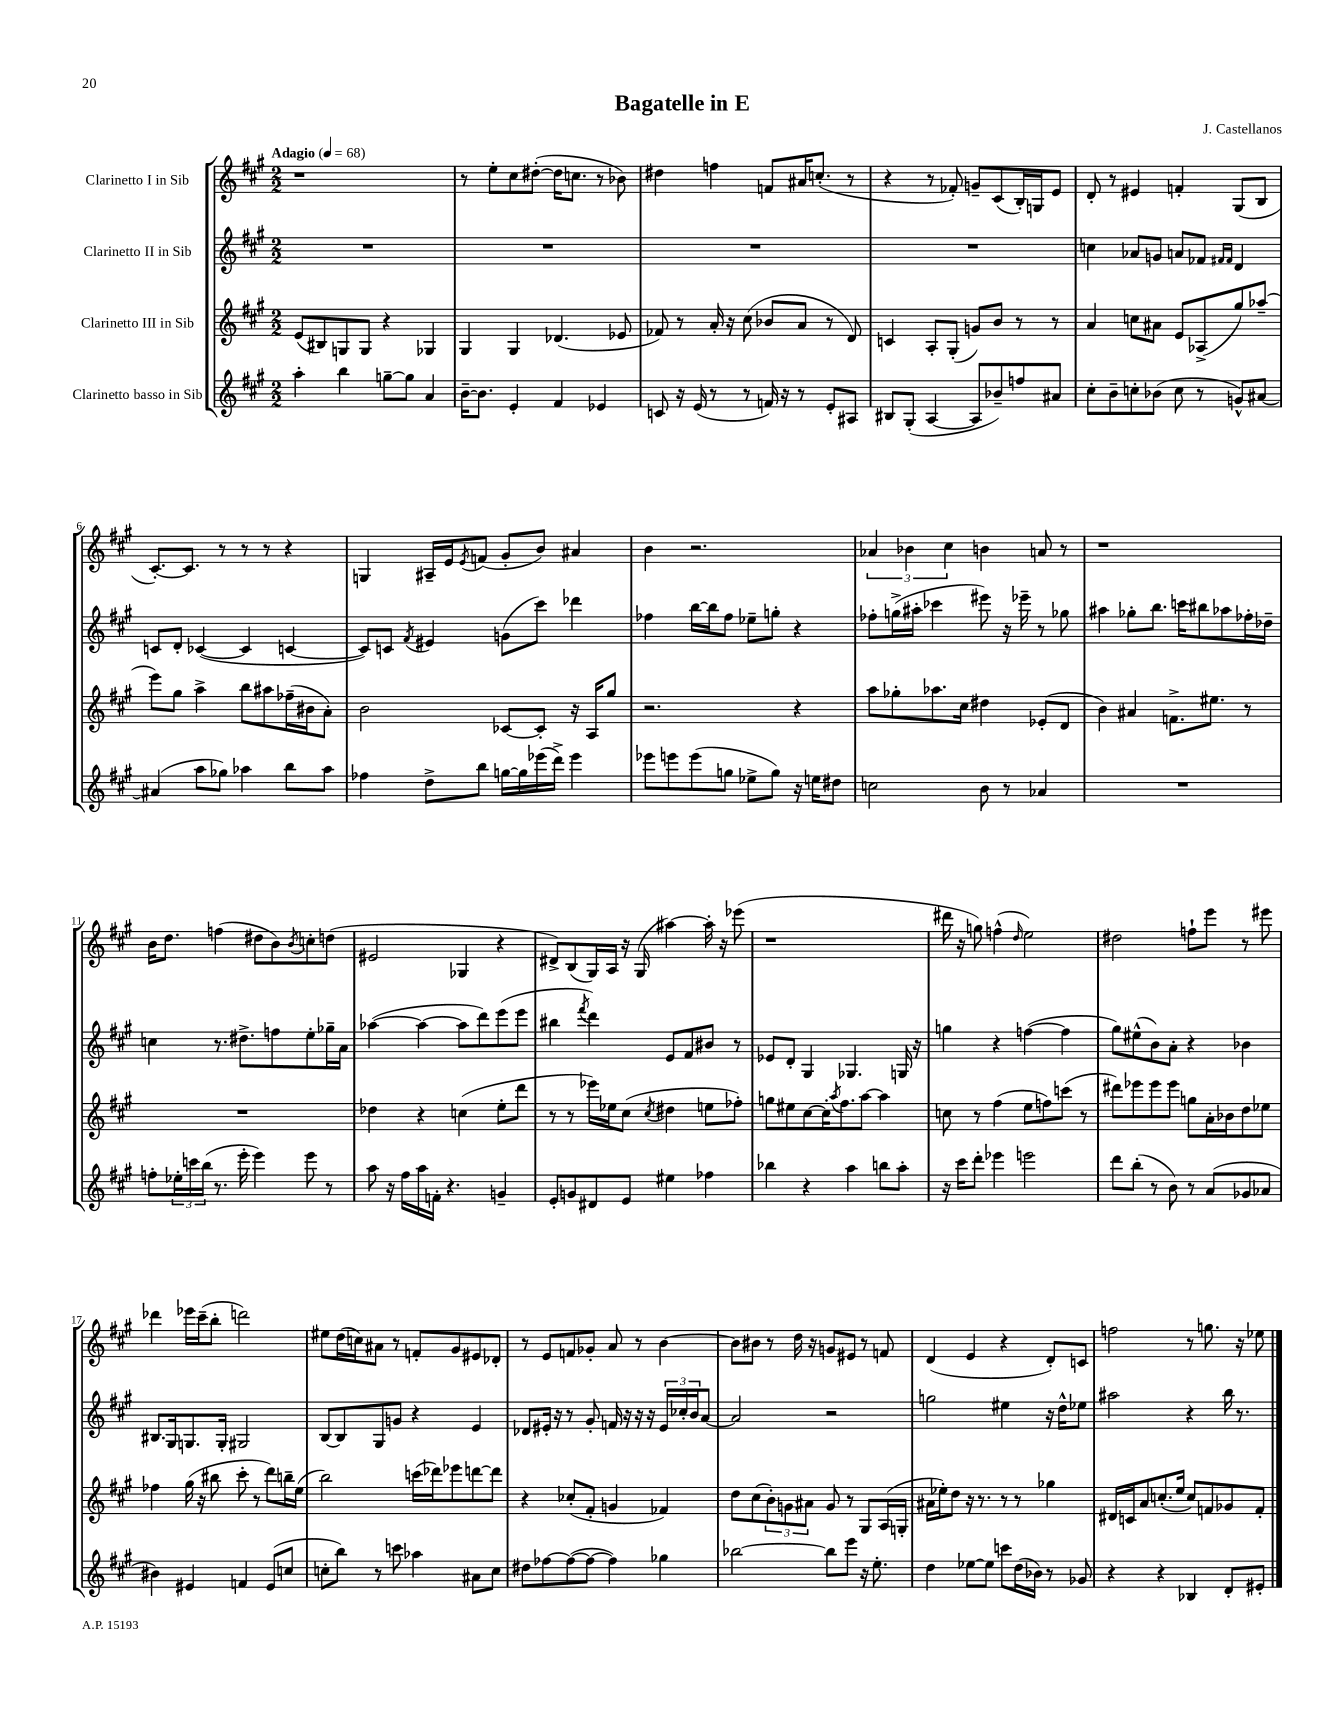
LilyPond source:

\header { title = "Bagatelle in E" composer = "J. Castellanos" }
<<
\new StaffGroup <<
\new Staff = "s0" \with { instrumentName = "Clarinetto I in Sib" } {
    \clef treble \key a \major \numericTimeSignature \time 2/2 \tempo "Adagio" 4 = 68
    r1 |
    r8 e''8-. cis''8 dis''8~-.( dis''16 c''8. r8 bes'8) |
    dis''4 f''4 f'8 ais'16 c''8.-.( r8 |
    r4 r8 fes'8-.) g'8-- cis'8( b16-.) g16 e'8 |
    d'8-. r8 eis'4 f'4-. gis8( b8 |
    cis'8.~-.) cis'8. r8 r8 r8 r4 |
    g4 ais16-- e'16 \acciaccatura { e'8 } f'8( gis'8-. b'8) ais'4 |
    b'4 r2. |
    \tuplet 3/2 { aes'4 bes'4 cis''4 } b'4 a'8 r8 |
    r1 |
    b'16 d''8. f''4( dis''8 b'8) \acciaccatura { b'8 } c''8-. d''8( |
    eis'2 ges4 r4 |
    dis'8->) b8( gis16) a16 r16 gis16( ais''4~) ais''16-. r16 ees'''8( |
    r1 |
    dis'''16 r16 g''8) f''4-^( \grace { d''16 } e''2) |
    dis''2 f''8-! e'''8 r8 eis'''8 |
    des'''4 ees'''16 cis'''16--( b''8-. d'''2) |
    eis''8 d''16( c''16) ais'8 r8 f'8-. gis'8 eis'8 des'8-. |
    r8 e'8 f'8 ges'8-. a'8 r8 b'4~ |
    b'8 bis'8 r8 d''16 r16 g'8 eis'8 r8 f'8 |
    d'4( e'4 r4 d'8-.) c'8 |
    f''2 r8 g''8. r16 ees''8 \bar "|." |
}
\new Staff = "s1" \with { instrumentName = "Clarinetto II in Sib" } {
    \clef treble \key a \major \numericTimeSignature \time 2/2
    R1 |
    R1 |
    R1 |
    R1 |
    c''4 aes'8 g'8 a'8 fes'8 \grace { fis'16 fis'16 } d'4 |
    c'8 d'8-. ces'4~( ces'4 c'4~ |
    c'8) c'8 \acciaccatura { fis'8 } eis'4 g'8( cis'''8) des'''4 |
    fes''4 b''16~ b''16 fes''8 ees''8-- g''8-. r4 |
    fes''8-. g''16->( ais''16-. ces'''4 eis'''8) r16 ees'''16-- r8 ges''8 |
    ais''4 ges''8-. b''8. c'''16 bis''8 aes''8 fes''16-. des''16-- |
    c''4 r8. dis''8.-> f''8 e''8-. ges''16-- a'16 |
    aes''4~( aes''4~ aes''8 d'''8) e'''8( e'''8 |
    bis''4 \acciaccatura { fis'''8 } d'''4) e'8 fis'8 bis'8 r8 |
    ees'8 d'8-. gis4 ges4. g16 r16 |
    g''4 r4 f''4~( f''4 |
    gis''8) eis''8-^( b'8) a'8-. r4 bes'4 |
    bis8. gis16 g8. g16-. gis2 |
    b8~ b8 gis8 g'8 r4 e'4 |
    des'8 eis'16-. r16 r8 gis'8-. f'16 r16 r16 r16 \tuplet 3/2 { eis'16 ces''16-. b'16 } a'8~ |
    a'2 r2 |
    g''2 eis''4 r16 d''16-^ ees''8 |
    ais''2 r4 b''16 r8. \bar "|." |
}
\new Staff = "s2" \with { instrumentName = "Clarinetto III in Sib" } {
    \clef treble \key a \major \numericTimeSignature \time 2/2
    e'8( bis8) g8 g8 r4 ges4 |
    gis4 gis4 des'4.( ees'8 |
    fes'8) r8 a'16-. r16 cis''8( bes'8 a'8 r8 d'8) |
    c'4 a8-. gis8-.( g'8) b'8 r8 r8 |
    a'4 c''8 ais'8 e'8 aes8->( gis''8) aes''8--( |
    e'''8) gis''8 a''4-> b''8 ais''8 fes''16--( bis'16 a'8-.) |
    b'2 ces'8~ ces'8-. r16 a16 gis''8 |
    r2. r4 |
    a''8 ges''8-. aes''8. cis''16 dis''4 ees'8-.( d'8 |
    b'4) ais'4 f'8.-> eis''8. r8 |
    R1 |
    des''4 r4 c''4( e''8-. d'''8 |
    r8 r8 ees'''16) ees''16 cis''8( \acciaccatura { cis''8 } dis''4 e''8 fes''8-.) |
    g''8 eis''8 cis''8~ cis''16-. \acciaccatura { a''8 } fis''8. a''8~ a''4 |
    c''8 r8 fis''4( e''8 f''8) c'''8( r8 |
    dis'''8) ees'''8 ees'''8 ees'''8 g''8 a'16-. bes'16 d''8 ees''8 |
    fes''4 gis''16( r16 bis''8 cis'''8-. r8 d'''8) b''16-- e''16( |
    b''2) c'''16( des'''16) ees'''8 d'''8~ d'''8 |
    r4 ces''8-.( fis'8-. g'4 fes'4) |
    d''8 cis''8( \tuplet 3/2 { b'8-.) g'8 ais'8 } g'8 r8 gis8 a16( g16-. |
    ais'16 ees''16-.) d''8 r16 r8. r8 r8 ges''4 |
    dis'16 c'16 a'8 c''8.-.( e''16 c''8) f'8 ges'8 f'8-. \bar "|." |
}
\new Staff = "s3" \with { instrumentName = "Clarinetto basso in Sib" } {
    \clef treble \key a \major \numericTimeSignature \time 2/2
    a''4-. b''4 g''8~-- g''8 a'4 |
    b'16~-- b'8. e'4-. fis'4 ees'4 |
    c'8 r16 e'16( r8 r8 f'16) r16 r8 e'8-. ais8 |
    bis8 gis8-.( a4~ a8 bes'8--) f''8 ais'8 |
    cis''8-. b'8-- c''8-. bes'8( c''8 r8 g'8-^) ais'8~ |
    ais'4( a''8 ges''8) aes''4 b''8 aes''8 |
    fes''4 d''8-> b''8 g''16~ g''16 ees'''16( d'''16->) ees'''4 |
    ees'''8 e'''8 e'''8( g''8 ees''8-> g''8) r16 e''16 dis''8 |
    c''2 b'8 r8 aes'4 |
    R1 |
    f''8-. \tuplet 3/2 { ees''16-. c'''16 b''16( } r8. e'''16-. e'''4) e'''8 r8 |
    a''8 r16 fis''16 a''16 f'16-. r4. g'4-- |
    e'8-. g'8 dis'8 e'8 eis''4 fes''4 |
    bes''4 r4 a''4 b''8 a''8-. |
    r16 cis'''16 d'''8-. ees'''4 e'''2 |
    d'''8 b''8-.( r8 b'8) r8 a'8( ges'8 aes'8 |
    bis'4) eis'4 f'4 eis'8( c''8 |
    c''8-. b''8) r8 c'''8 aes''4 ais'8 c''8 |
    dis''8 fes''8~ fes''8~( fes''8~ fes''4) ges''4 |
    bes''2~ bes''8 e'''8 r16 e''8.-. |
    d''4 ees''8~ ees''8 c'''8 d''16( bes'16) r8 ges'8 |
    r4 r4 bes4 d'8-. eis'8-. \bar "|." |
}
>>
>>
